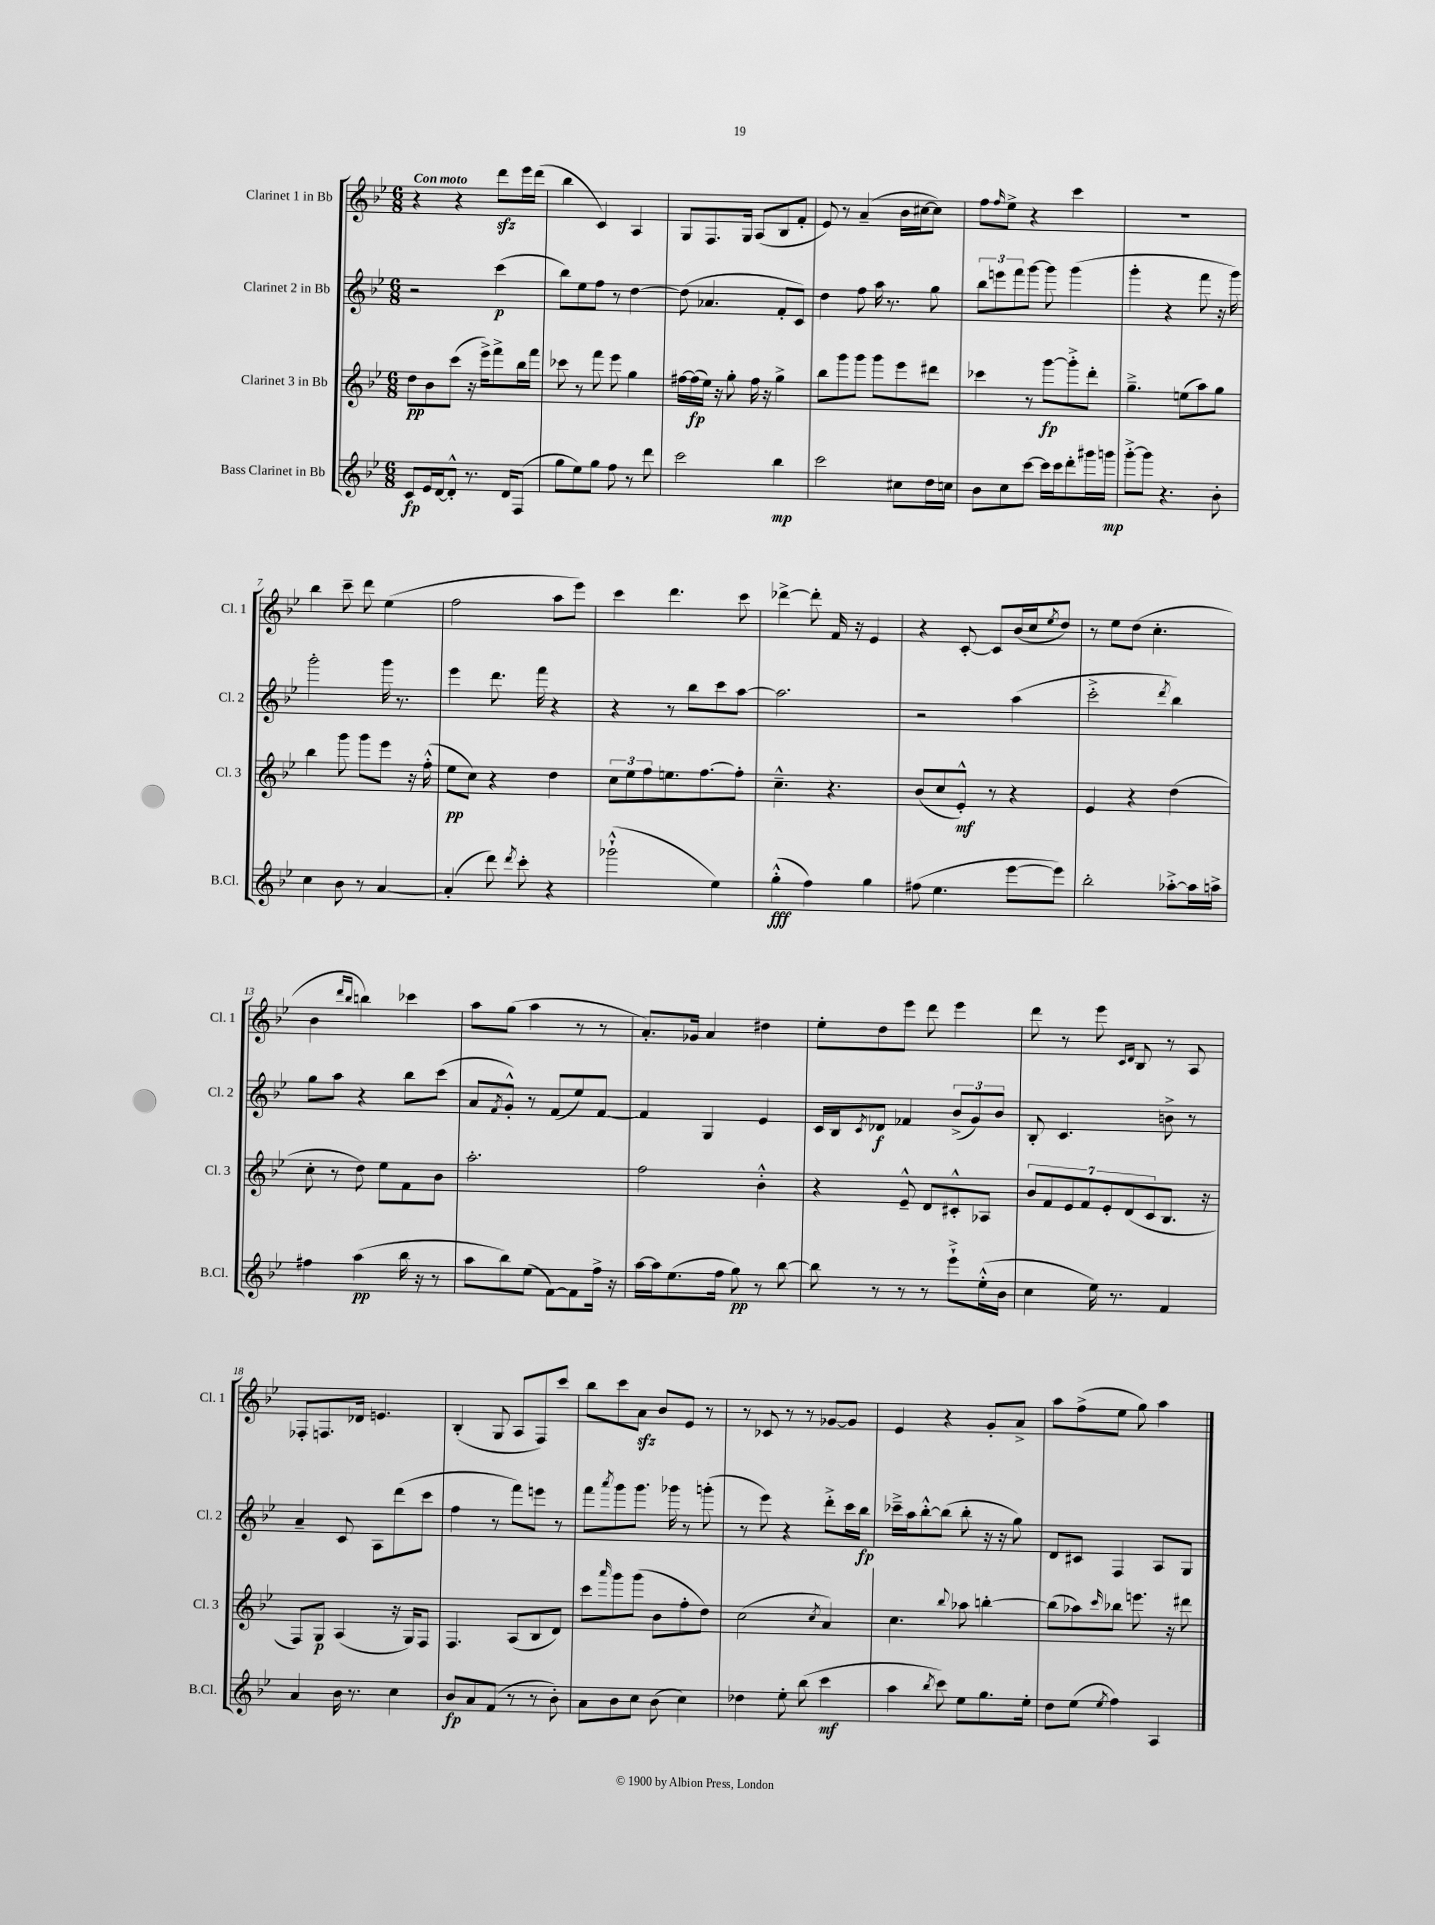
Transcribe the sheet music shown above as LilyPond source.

<<
\new StaffGroup <<
\new Staff = "s0" \with { instrumentName = "Clarinet 1 in Bb" shortInstrumentName = "Cl. 1" } {
    \clef treble \key bes \major \numericTimeSignature \time 6/8 \tempo "Con moto"
    r4 r4 d'''8\sfz ees'''16 d'''16( |
    bes''4 c'4) a4 |
    g8 f8. g16 a8( bes8 f'8-. |
    ees'8) r8 a'4--( bes'16 cis''16~ cis''8) |
    f''8 \grace { f''16 } ees''8-> r4 c'''4 |
    R2. |
    bes''4 c'''8-- d'''8 ees''4( |
    f''2 a''8 ees'''8) |
    c'''4 d'''4. c'''8 |
    des'''4~-> des'''8-. f'16 r16 ees'4 |
    r4 c'8~-. c'8 bes'16( c''16 \acciaccatura { ees''8 } d''8) |
    r8 ees''8 d''8( c''4.-. |
    bes'4 \grace { d'''16 bes''16 } b''4) ces'''4 |
    a''8 g''8( a''4 r8 r8 |
    a'8.-.) ges'16 a'4 dis''4 |
    ees''8-. d''8 ees'''8 d'''8 ees'''4 |
    d'''8 r8 ees'''8 \grace { c'16 d'16 } bes8 r8 a8 |
    fes8-. f8. des'16 e'4. |
    bes4-.( g8 a8 f8) c'''8 |
    bes''8 c'''8 a'8\sfz bes'8 ees'8 r8 |
    r8 ces'8 r8 r8 ges'8~ ges'8 |
    ees'4 r4 g'8-. a'8-> |
    a''8 f''8->( ees''8 g''8) a''4 \bar "|." |
}
\new Staff = "s1" \with { instrumentName = "Clarinet 2 in Bb" shortInstrumentName = "Cl. 2" } {
    \clef treble \key bes \major \numericTimeSignature \time 6/8
    r2 c'''4\p( |
    bes''8) ees''8 f''8 r8 d''4~ |
    d''8( aes'4. f'8-. c'8) |
    d''4 f''8 a''16 r8. g''8 |
    \tuplet 3/2 { bes''8 e'''8 f'''8 } g'''8~ g'''8 g'''4( |
    g'''4-. r4 f'''8 r16 g'''16) |
    g'''2-. g'''16 r8. |
    ees'''4 d'''8. f'''16 r4 |
    r4 r8 bes''8 c'''8 a''8~ |
    a''2. |
    r2 a''4( |
    c'''2-.-> \acciaccatura { d'''8 } bes''4) |
    g''8 a''8 r4 bes''8 c'''8( |
    a'8 \acciaccatura { f'8 } g'8-.-^) r8 f'8( ees''8) f'8~ |
    f'4 g4 ees'4 |
    c'16 bes16 \acciaccatura { c'8 } des'8\f fes'4 \tuplet 3/2 { bes'8->( g'8) bes'8 } |
    bes8-. c'4. b'8-> r8 |
    a'4-- c'8 a8 d'''8( c'''8 |
    f''4 r8 f'''8) e'''8 r8 |
    f'''8 \acciaccatura { a'''8 } g'''8 g'''8. ges'''16 r8 g'''8-.( |
    r8 ees'''8) r4 d'''8-.-> c'''16 bes''16\fp |
    ces'''16---> a''16 bes''8~-.-^ bes''8( bes''8-. r16 r16 g''8) |
    d'8 cis'8 f4 a8 g8 \bar "|." |
}
\new Staff = "s2" \with { instrumentName = "Clarinet 3 in Bb" shortInstrumentName = "Cl. 3" } {
    \clef treble \key bes \major \numericTimeSignature \time 6/8
    d''8\pp bes'8 c'''8( r16 ees'''16->) f'''8-> bes''16 f'''16 |
    ces'''8 r8 f'''8 ees'''8 g''4 |
    fis''16~ fis''16\fp( ees''16) r16 g''8-. fis''16 r16 g''4-> |
    bes''8 g'''8 g'''8 g'''8 ees'''8 dis'''8 |
    ces'''4 r8 g'''8~\fp g'''8-.-> d'''8-. |
    g''4.---> e''8( a''8) g''8 |
    bes''4 g'''8 g'''8 ees'''8 r16 f''16-.-^( |
    ees''8\pp c''8) r4 d''4 |
    \tuplet 3/2 { c''8 ees''8 f''8 } e''8. f''8.~ f''8-. |
    c''4.---^ r4. |
    bes'8( c''8 ees'8-.-^\mf) r8 r4 |
    ees'4 r4 d''4( |
    c''8-. r8 d''8) ees''8 f'8 bes'8 |
    a''2.-. |
    f''2 bes'4-.-^ |
    r4 ees'8---^ d'8 cis'8-.-^ aes8 |
    \tuplet 7/4 { bes'8 f'8 ees'8 f'8 ees'8-. d'8( c'8 } bes8. r16 |
    f8) g8\p a4( r16 g16) f8 |
    f4. a8( bes8 d'8) |
    c'''8 \grace { a'''16 } g'''8 g'''8( bes'8 f''8-. d''8) |
    c''2( \acciaccatura { c''8 } a'4) |
    c''4. \appoggiatura { bes''8 } aes''8 b''4~-. |
    b''8( aes''8) \grace { c'''16 } bes''8 e'''8. r16 dis'''8 \bar "|." |
}
\new Staff = "s3" \with { instrumentName = "Bass Clarinet in Bb" shortInstrumentName = "B.Cl." } {
    \clef treble \key bes \major \numericTimeSignature \time 6/8
    c'8\fp ees'16 d'16~ d'8-.-^ r8. d'16 f8( |
    g''8 ees''8) g''8 f''8 r8 d'''8 |
    c'''2 bes''4\mp |
    c'''2 cis''8 d''16 c''16 |
    bes'8 c''8 c'''8~ c'''16 c'''16 d'''8-. gis'''16 g'''16\mp |
    g'''8~-.-> g'''8 r4. bes'8-. |
    c''4 bes'8 r8 a'4~ |
    a'4-.( d'''8) \acciaccatura { d'''8 } c'''8-. r4 |
    ges'''2-!-^( ees''4) |
    g''4-.-^\fff( f''4) g''4 |
    fis''8( ees''4. ees'''8~ ees'''8) |
    bes''2-. aes''8~-.-> aes''16 a''16-> |
    fis''4 a''4\pp( bes''16 r16 r8 |
    a''8 bes''8) ees''8( f'8~) f'8 f''16-> r16 |
    a''16~ a''16 ees''8.( f''16 g''8\pp) r8 bes''8~ |
    bes''8 r8 r8 r8 ees'''8-!-> ees''16-.-^( bes'16 |
    c''4 ees''16) r8. f'4 |
    a'4 bes'16 r8. c''4 |
    bes'8\fp a'8 f'8( r8 r8 bes'8-.) |
    a'8 bes'8 c''8 bes'8( c''4) |
    des''4 ees''8-. bes''8( c'''4\mf |
    a''4 \acciaccatura { bes''8 } c'''8) ees''8 g''8. ees''16-. |
    d''8 ees''8( \acciaccatura { ees''8 } f''4) a4 \bar "|." |
}
>>
>>
